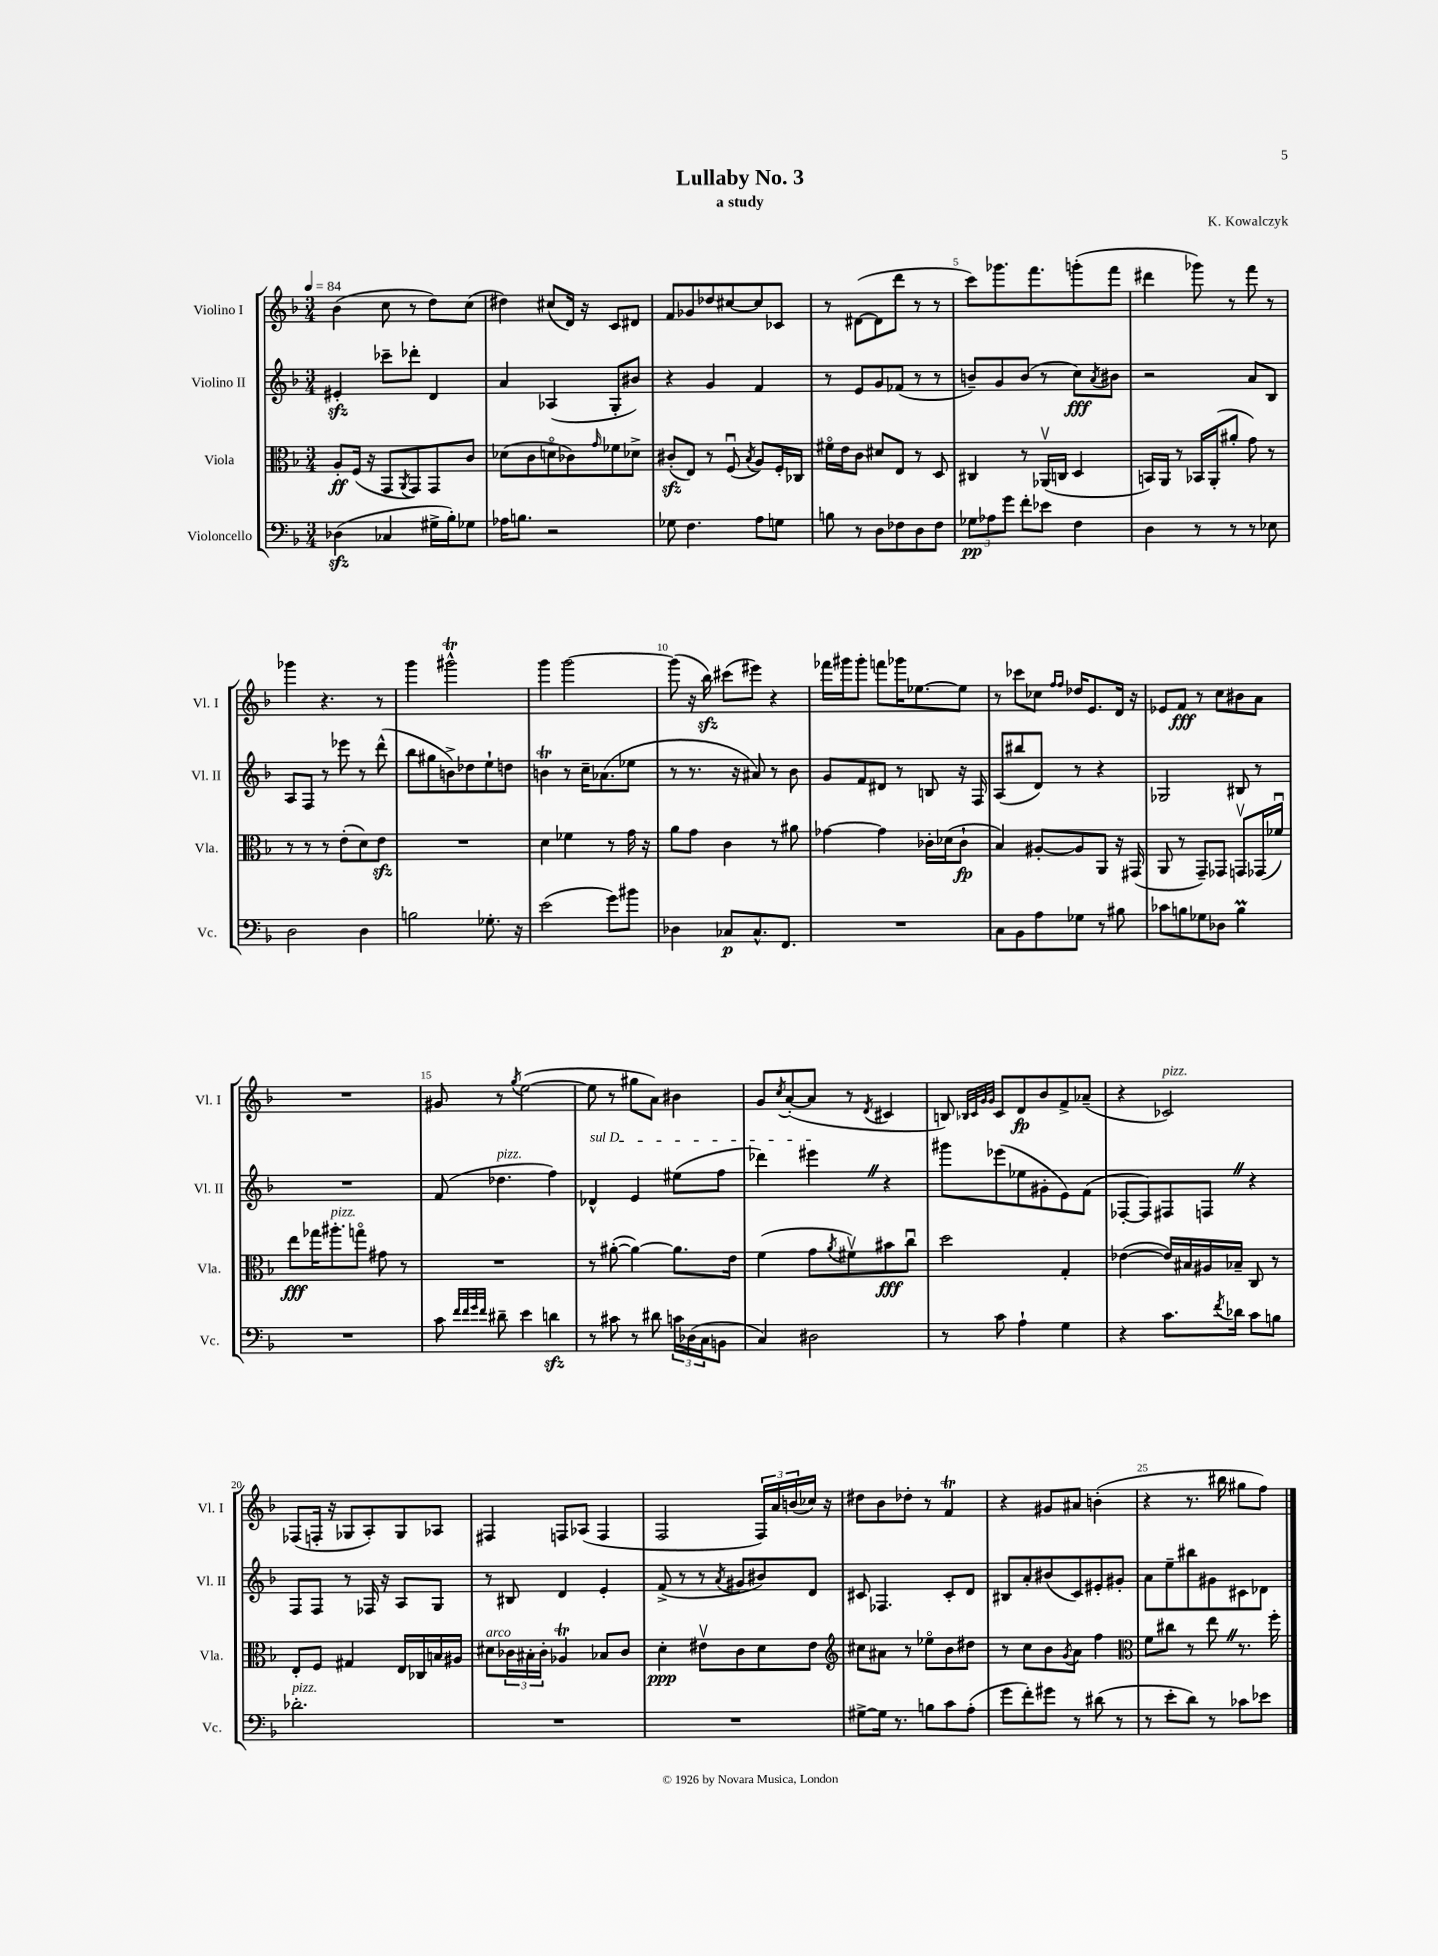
\header { title = "Lullaby No. 3" composer = "K. Kowalczyk" subtitle = "a study" }
<<
\new StaffGroup <<
\new Staff = "s0" \with { instrumentName = "Violino I" shortInstrumentName = "Vl. I" } {
    \clef treble \key f \major \numericTimeSignature \time 3/4 \tempo 4 = 84
    bes'4( c''8 r8 d''8) c''8( |
    dis''4) cis''8( d'16) r16 c'8 dis'8 |
    f'8 ges'8 des''8 cis''8~ cis''8 ces'8 |
    r8 dis'8~( dis'8 d'''8 r8 r8 |
    c'''8) ges'''8. f'''8. g'''8-.( f'''8 |
    dis'''4 ges'''8) r8 f'''8 r8 |
    ges'''4 r4. r8 |
    g'''4 gis'''2-^\trill |
    g'''4 g'''2~ |
    g'''8( r16 bes''16\sfz) cis'''8( eis'''8) r4 |
    fes'''16 gis'''16 gis'''8-. f'''8 ges'''16 ees''8.~ ees''8 |
    r8 ces'''8 ces''8 \grace { f''16 f''16 } des''16 e'8. d'16 r16 |
    ees'8 f'8\fff r8 c''8 bis'8 a'8 |
    R2. |
    gis'8 r8 \acciaccatura { g''8 } e''2~( |
    e''8 r8 gis''8 a'8) bis'4 |
    g'8 \acciaccatura { c''8 } a'8~-.( a'8 r8 \acciaccatura { d'8 } cis'4 |
    b8) \grace { bes32 c'32 g'32 g'32 } c'8 d'8\fp bes'8 f'8-> aes'8--( |
    r4 ces'2^\markup { \italic "pizz." }) |
    fes8( f16-. r16 ges8 a8-.) ges8 aes8 |
    fis4 f8 aes8( f4 |
    f2 \tuplet 3/2 { f16) a'16 b'16( } ces''16) r16 |
    dis''8 bes'8 des''8-. r8 f'4\trill |
    r4 gis'8 ais'8 b'4-.( |
    r4 r8. bis''16 gis''8 f''8) \bar "|." |
}
\new Staff = "s1" \with { instrumentName = "Violino II" shortInstrumentName = "Vl. II" } {
    \clef treble \key f \major \numericTimeSignature \time 3/4
    eis'4-.\sfz ces'''8-- des'''8-. d'4 |
    a'4 aes4( g8-. bis'8) |
    r4 g'4 f'4 |
    r8 e'8 g'8 fes'8( r8 r8 |
    b'8--) g'8 b'8( r8 c''8\fff) \acciaccatura { a'8 } bis'8 |
    r2 a'8 bes8 |
    a8 f8 r8 ees'''8 r8 d'''8-^( |
    bes''8 gis''8 b'8->) des''8 e''8-! d''8 |
    b'4\trill r8 c''16-- aes'8.( ees''8 |
    r8 r8. r16 ais'8) r8 bes'8 |
    g'8 f'8 dis'8 r8 b8 r16 f16 |
    a8( bis''8 d'8) r8 r4 |
    ges2 bis8 r8 |
    R2. |
    f'8( des''4.^\markup { \italic "pizz." } f''4) |
    \once \override TextSpanner.bound-details.left.text = \markup { \italic "sul D" } des'4-^\startTextSpan e'4 eis''8( f''8 |
    des'''4) eis'''4\stopTextSpan \once \override BreathingSign.text = \markup { \musicglyph "scripts.caesura.straight" } \breathe r4 |
    gis'''8 ees'''8( ees''8 gis'8-. e'8) f'8( |
    fes8~-. fes8) fis8 f8 \once \override BreathingSign.text = \markup { \musicglyph "scripts.caesura.straight" } \breathe r4 |
    f8 f8 r8 fes16 r16 a8 g8 |
    r8 bis8 d'4 e'4-. |
    f'8->( r8 r8 \acciaccatura { a'8 } gis'8 bis'8) d'8 |
    cis'8 fes4. cis'8-. d'8 |
    bis8 a'8-. bis'8( c'8) eis'8-. gis'8-. |
    a'8 e''8-- bis''8 gis'8 cis'8 des'8 \bar "|." |
}
\new Staff = "s2" \with { instrumentName = "Viola" shortInstrumentName = "Vla." } {
    \clef alto \key f \major \numericTimeSignature \time 3/4
    a8-.\ff f16( r16 g,8 \acciaccatura { a,8 } g,8) g,8 c'8 |
    des'8( c'8 d'8\flageolet ces'8) \grace { g'16 } fes'8 des'8-> |
    cis'8-.\sfz( e8) r8 f8\downbow( \acciaccatura { bes8 } a8) f16-. ces16 |
    fis'16\flageolet e'16 c'8 dis'8 e8 r8 d8 |
    cis4 r8 aes,16\upbow( c16 d4 |
    b,16) a,16 r8 bes,16 a,16-.( ais'8-. g'8) r8 |
    r8 r8 r8 e'8-.( d'8) e'8\sfz |
    R2. |
    d'4 fes'4 r8 g'16 r16 |
    a'8 g'8 c'4 r8 ais'8 |
    ges'4~ ges'4 ces'16-. des'16( ces'8-!\fp |
    bes4) ais8~-. ais8 a,8 r16 gis,16( |
    a,8 r8 g,8--) ges,8 g,8\upbow ges,16( fes'16\downbow) |
    e''8\fff ges''16 ais''8.-.^\markup { \italic "pizz." } g''8\flageolet gis'8 r8 |
    R2. |
    r8 ais'8~-.( ais'4~) ais'8. e'16 |
    f'4( g'8 \acciaccatura { a'8 } fis'8\upbow) bis'8\fff c''8\downbow |
    d''2 g4-. |
    ees'4~( ees'16) bis16 ais16 bes16-- c8 r8 |
    e8-. f8 gis4 e16 ces16 b16 ais16 |
    dis'8^\markup { \italic "arco" } \tuplet 3/2 { ces'16 bis16-. ces'16-. } aes4\trill bes8 ces'8 |
    d'4-.\ppp eis'8\upbow c'8 d'8 eis'8 |
    \clef treble cis''8 ais'8 r8 ees''8\flageolet bes'8 dis''8 |
    r8 c''8 bes'8 \acciaccatura { g'8 } a'8 f''4 |
    \clef alto f'8 cis''8 r8 e''8 \once \override BreathingSign.text = \markup { \musicglyph "scripts.caesura.straight" } \breathe r8. f''16-. \bar "|." |
}
\new Staff = "s3" \with { instrumentName = "Violoncello" shortInstrumentName = "Vc." } {
    \clef bass \key f \major \numericTimeSignature \time 3/4
    des4\sfz( ces4 gis16-> bes16-.) ges8 |
    aes16 b8. r2 |
    ges8 f4. a8 g8 |
    b8 r8 d8 fes8 d8 fes8 |
    \tuplet 3/2 { ges8\pp aes8 g'8 } f'8-. ees'8 f4 |
    d4 r8 r8 r8 ees8 |
    d2 d4 |
    b2 ges8.-. r16 |
    e'2( g'8) bis'8 |
    des4 ces8\p ces8.-^ f,8. |
    R2. |
    c8 bes,8 a8 ges8 r8 bis8 |
    ces'8 b8 ges8 des8 b4\prall |
    R2. |
    c'8 \grace { f'32 f'32 g'32 f'32 } dis'8-- e'4 d'4\sfz |
    r8 cis'8 r8 dis'8 \tuplet 3/2 { c'16 des16( c16 } b,8 |
    c4) dis2 |
    r8 c'8 a4-! g4 |
    r4 c'8. \acciaccatura { f'8 } des'16 c'8 b8 |
    des'2.-.^\markup { \italic "pizz." } |
    R2. |
    R2. |
    gis8~-> gis16 r8. b8 c'8 a8-.( |
    g'8 f'8-.) gis'8 r8 dis'8( r8 |
    r8 e'8-. d'8) r8 ces'8 ees'8 \bar "|." |
}
>>
>>
\layout { \context { \Score \override BarNumber.break-visibility = ##(#f #t #t) barNumberVisibility = #(every-nth-bar-number-visible 5) } }
